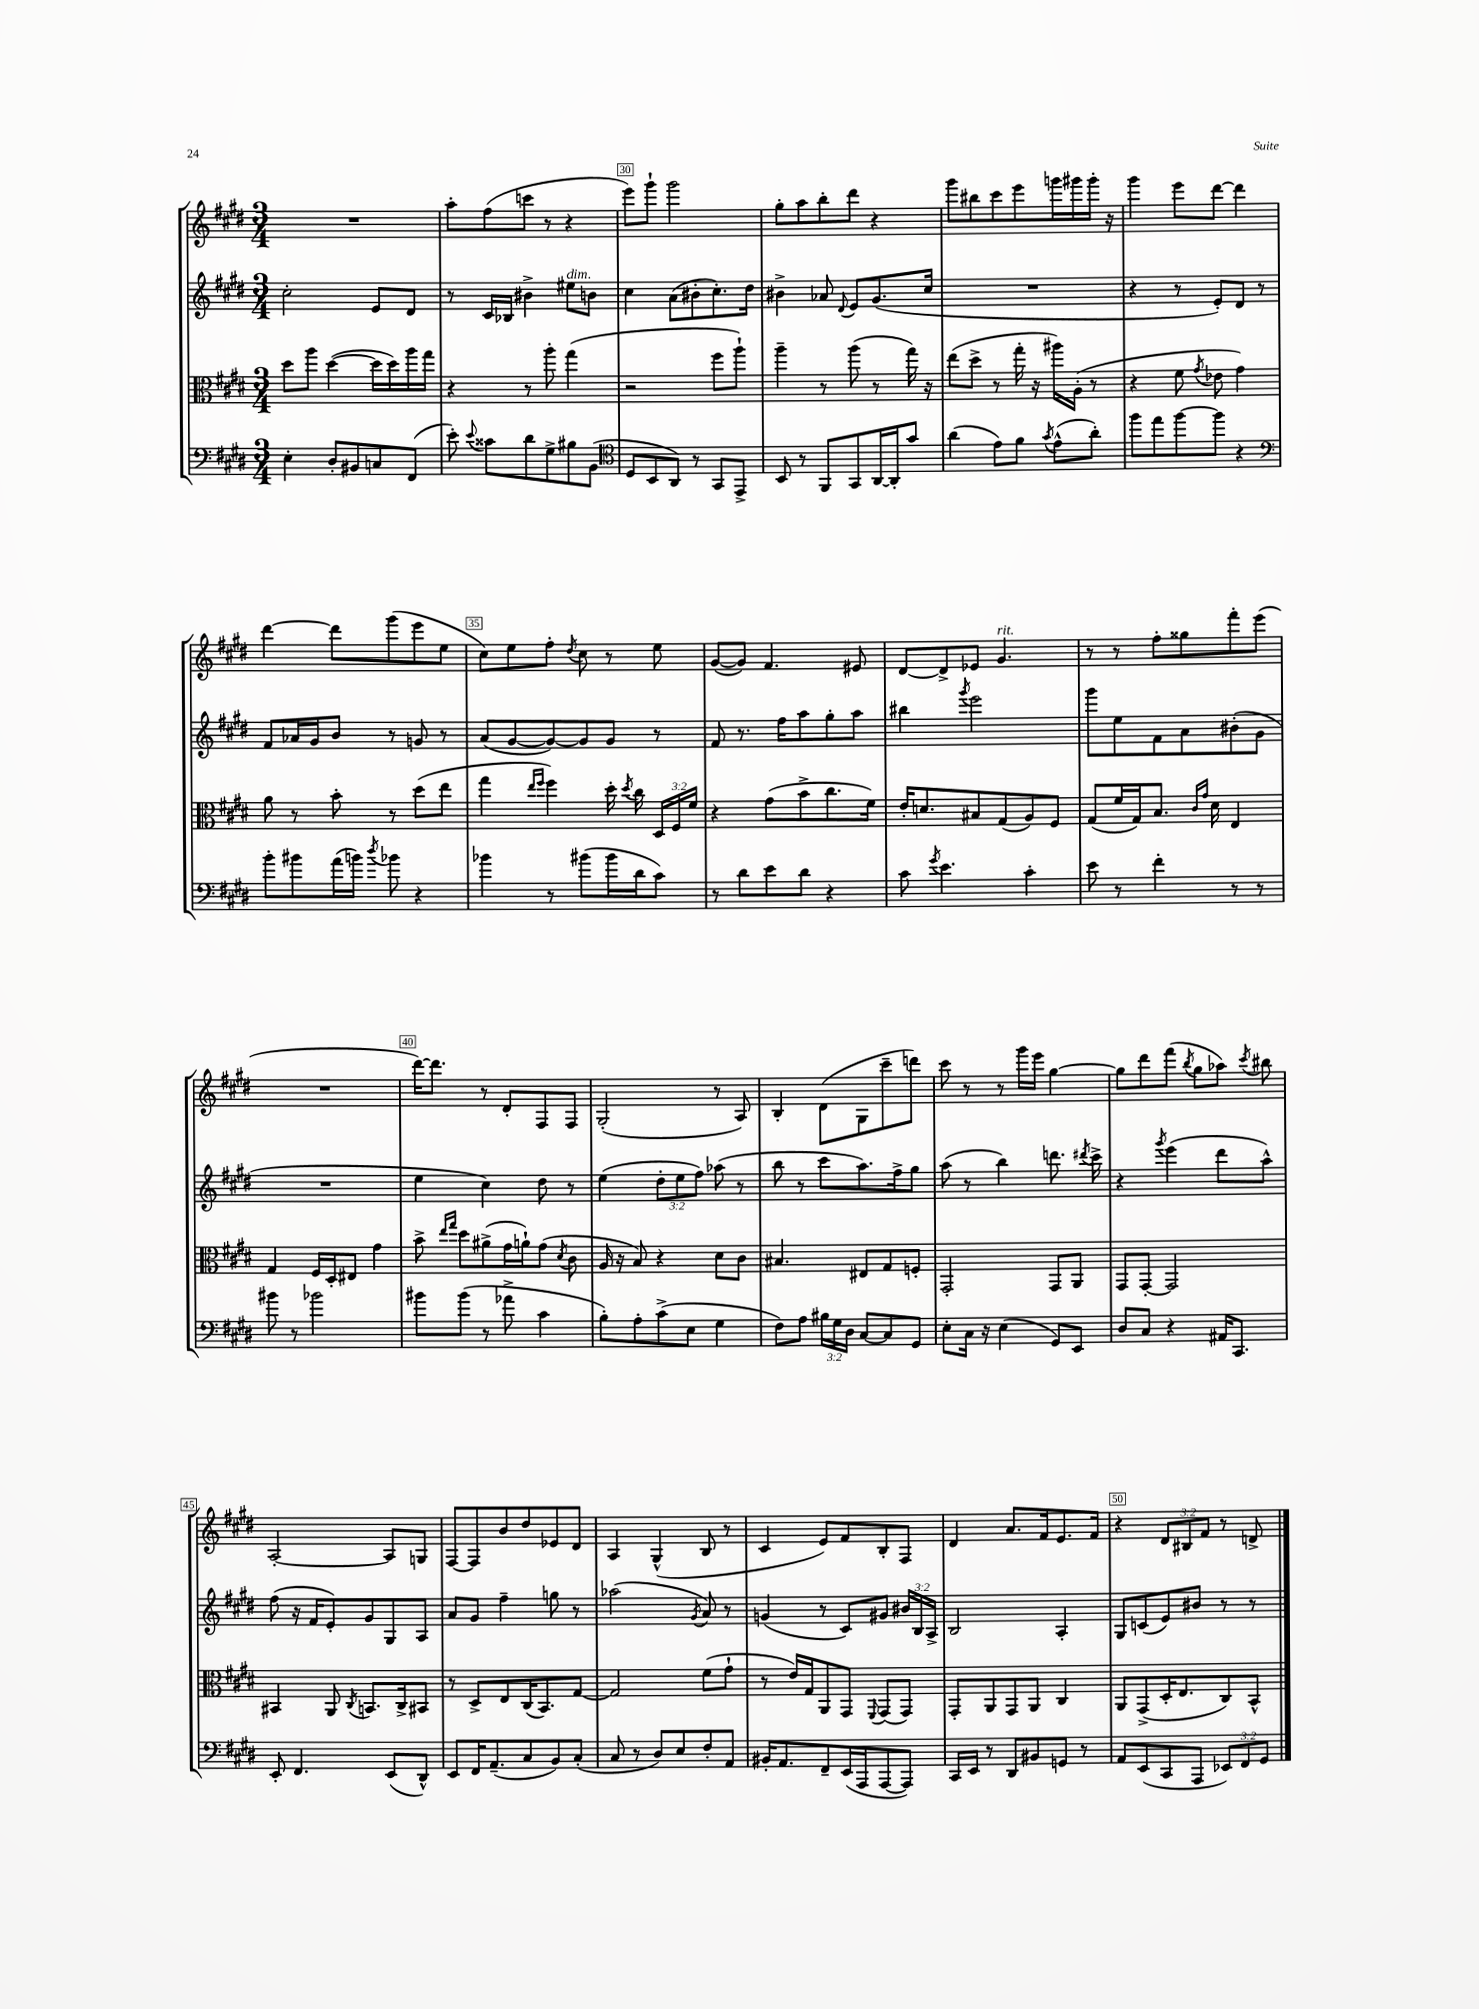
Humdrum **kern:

**kern	**kern	**kern	**kern
*part4	*part3	*part2	*part1
*staff4	*staff3	*staff2	*staff1
*clefF4	*clefC3	*clefG2	*clefG2
*k[f#c#g#d#]	*k[f#c#g#d#]	*k[f#c#g#d#]	*k[f#c#g#d#]
*M3/4	*M3/4	*M3/4	*M3/4
=28	=28	=28	=28
4E'\	8dd#\L	2cc#'\	2.r
.	8aa\J	.	.
8D#'/L	([4dd#\	.	.
8BB#X/	.	.	.
8Cn/	16dd#\LL]	8e/L	.
.	16dd#\)	.	.
(8FF#/J	16aa\	8d#/J	.
.	16gg#\JJ	.	.
=29	=29	=29	=29
8e'\)	4r	8r	8aa'\L
8qqe/	.	.	.
8c##X\L	.	16c#/LL	(8ff#\
.	.	16B-X/JJ	.
8d#\	8r	4b#X^\	8cccn\J
8G#^\	8aa'\	.	8r
!	!	!LO:TX:a:i:t=dim.	!
8B#X\	(4gg#\	8ee#X\L	4r
(8BB\J	.	8bn\J	.
=30	=30	=30	=30
*clefC4	*	*	*
8D#/L	2r	4cc#\	8eee\L)
8BB/	.	.	8ggg#`\J
8AA/J)	.	(8a\L	2ggg#\
8r	.	8b#X'\	.
8GG#/L	8ff#\L	8.cc#'\)	.
8EE^/J	8aa`\J)	.	.
.	.	16dd#\Jk	.
=31	=31	=31	=31
8BB/	4aa~\	4b#X^\	8gg#'\L
8r	.	.	8aa\
8FF#/L	8r	8a-X/	8bb'\
.	.	8qqd#/	.
8GG#/	(8aa\	8e/L	8ddd#\J
[16AA/L	8r	(8.g#/	4r
16AA'/J]	.	.	.
8g#/J	16gg#\)	.	.
.	16r	16cc#/Jk	.
=32	=32	=32	=32
(4a\	(8ee\L	2.r	8ggg#\L
.	8dd#^\J	.	8bb#X\
8e\L)	8r	.	8ccc#\
8f#\J	16gg#'\	.	8eee\
.	16r	.	.
8qg#/	.	.	.
(8e^^\L	16aa#X\LL)	.	16gggn\L
.	(16A'\JJ	.	16ggg#X\
8a'\J)	8r	.	16ggg#'\JJ
.	.	.	16r
=33	=33	=33	=33
8ff#\L	4r	4r	4ggg#\
8ee\	.	.	.
[8ff#\	8f#\	8r	8eee\L
.	8qg#/	.	.
8ff#\J]	8e-X\	8e'/L)	[8ddd#\J
4r	4g#\)	8d#/J	4ddd#\]
.	.	8r	.
!!LO:LB:g=z
=34	=34	=34	=34
*clefF4	*	*	*
8b'\L	8a\	8f#/L	[4ddd#\
8b#X\	8r	16a-X/L	.
.	.	16g#/J	.
(16a\L	8b'\	8b/J	8ddd#\L]
16bn\JJ)	.	.	.
8qdd#/	.	.	.
8b-X\	8r	8r	(8ggg#\
4r	(8dd#\L	8gn/	8eee\
.	8ee\J	8r	8ee\J
=35	=35	=35	=35
4b-X\	4gg#\	(8a/L	8cc#\L)
.	.	[8g#/	8ee\
.	16qqee/LL	.	.
.	16qqff#/JJ	.	.
8r	4ff#\)	8g#/_)	8ff#'\J
.	.	.	8qdd#/
(8b#X\L	.	8g#/]	8cc#\
16b#\L	16dd#'\	8g#/J	8r
.	8qdd#/	.	.
16d#\J	16cc#\	.	.
8c#\J)	24D#/LL	8r	8ee\
.	24F#/	.	.
.	24f#/JJ	.	.
=36	=36	=36	=36
8r	4r	8f#/	([8g#/L
8d#\L	.	8.r	8g#/J])
8e\	(8g#\L	.	4.f#/
.	.	16ff#\KL	.
8d#\J	8b^\	8aa\	.
4r	8.cc#\	8gg#'\	.
.	.	8aa\J	8e#X/
.	16f#\Jk)	.	.
=37	=37	=37	=37
8c#\	16e'/KL	4bb#X\	[8d#/L
.	8.dn/	.	.
8qg#/	.	.	.
4.e\	.	.	8d#^/]
.	.	8qggg#/	.
.	8B#X/	2eee\	8e-X/J
!	!	!	!LO:TX:a:i:t=rit.
.	(8G#/	.	4.g#/
4c#'\	8A/)	.	.
.	8F#/J	.	.
=38	=38	=38	=38
8e\	(8G#/L	8ggg#\L	8r
8r	16f#/L	8ee\	8r
.	16G#/J)	.	.
4f#'\	8.B/J	8f#\	8ff#'\L
.	.	8a\	8gg##X\
.	16qqc#/LL	.	.
.	16qqg#/JJ	.	.
.	16d#\	.	.
8r	4E/	(8b#X'\	8fff#'\
8r	.	8g#\J	(8eee\J
!!LO:LB:g=z
=39	=39	=39	=39
8b#X\	4G#/	2.r	2.r
8r	.	.	.
2b-X\	16F#/LL	.	.
.	16D#'/J	.	.
.	8E#X/J	.	.
.	4g#\	.	.
=40	=40	=40	=40
8b#X\L	8b^\	4ee\	[16ddd#\KL)
.	.	.	8.ddd#\J]
.	16qqee/LL	.	.
.	16qqgg#/JJ	.	.
(8b#\J	8dd#\L	.	.
8r	(8a#X^\	4cc#\)	8r
8a-X^\	16g#\L	.	8d#'/L
.	16an`\J)	.	.
4c#\	(8g#\J	8dd#\	8F#/
.	8qd#/	.	.
.	8c#\	8r	8F#/J
=41	=41	=41	=41
8B'\L)	16A/	(4ee\	(2G#'/
.	16r	.	.
8A'\	8B/)	.	.
(8c#^\	4r	12dd#'\L	.
.	.	12ee\	.
8E\J	.	.	.
.	.	12ff#\J)	.
4G#\	8d#\L	(8aa-X\	8r
.	8c#\J	8r	8A/)
=42	=42	=42	=42
8F#\L)	4.B#X/	8bb\	4B'/
8A\J	.	8r	.
24B#X\LL	.	8ccc#\L	(8d#\L
24G#\	.	.	.
24D#\JJ	.	.	.
[8C#/L	8E#X/L	8.aa\)	8G#\
8C#/]	8G#/	.	8ccc#~\
.	.	16ff#^\k	.
8GG#/J	8Fn'/J	8gg#\J	8dddn\J)
=43	=43	=43	=43
8E'\L	2GG#'/	(8aa\	8ccc#\
16C#\Jk	.	8r	8r
16r	.	.	.
(4E\	.	4bb\)	8r
.	.	.	16ggg#\LL
.	.	.	16eee\JJ
8GG#/L)	8GG#/L	8.dddn\	[4gg#\
8EE/J	8AA/J	.	.
.	.	8qddd#X/	.
.	.	16ccc#^\	.
=44	=44	=44	=44
8D#/L	8GG#/L	4r	8gg#\L]
8C#/J	[8GG#'/J	.	8ddd#\
.	.	8qggg#/	.
4r	2GG#/]	(4eee\	(8fff#\J
.	.	.	8qbb/
.	.	.	8gg#\L
16AA#X/KL	.	8ddd#\L	8aa-X\J)
8.CC#/J	.	.	.
.	.	.	8qccc#/
.	.	8aa^^\J)	8bb#X\
!!LO:LB:g=z
=45	=45	=45	=45
8EE'/	4BB#X/	(8ff#\	[2A'/
4.FF#/	.	16r	.
.	.	16f#/KL	.
.	8AA/	8e'/)	.
.	8qC#/	.	.
.	8.BBn/L	8g#/	.
(8EE/L	.	8G#/	8A/L]
.	16C#^/k	.	.
8DD#^^/J)	8BB#X/J	8A/J	8Gn/J
=46	=46	=46	=46
8EE/L	8r	8a/L	[8F#/L
16FF#/K	8D#^/L	8g#/J	8F#/]
(8.AA~/	.	.	.
.	8E/	4ff#~\	8b/
8C#/	(16C#/K	.	8dd#/
.	8.BB/)	.	.
8BB/)	.	8ggn\	8e-X/
(8C#'/J	[8G#/J	8r	8d#/J
=47	=47	=47	=47
8C#/	2G#/]	(2aa-X\	4A/
8r	.	.	.
8D#/L)	.	.	(4G#^^/
8E/	.	.	.
.	.	8qg#/	.
8F#'/	(8f#\L	8a/)	8B/
8AA/J	8g#`\J	8r	8r
=48	=48	=48	=48
16BB#X'/KL	8r	(4gn/	4c#/
8.AA/	.	.	.
.	16e/LL)	.	.
.	16G#/J	.	.
8FF#~/	8AA/	8r	8e/L)
(16EE/L	8GG#/J	8c#/L)	8f#/
16AAA/J	.	.	.
.	8qqFF#/	.	.
[8AAA/	(8GG#/L	8g#X/J	8B'/
8AAA/J])	8GG#/J)	24b#X/LL	8F#/J
.	.	24B/	.
.	.	24A^/JJ	.
=49	=49	=49	=49
16CC#/LL	8GG#'/L	2B/	4d#/
16EE/JJ	.	.	.
8r	8AA/	.	.
8DD#/L	8GG#/	.	8.a/L
8BB#X/	8AA/J	.	.
.	.	.	16f#/k
8GGn/J	4C#/	4A'/	8.e/
8r	.	.	.
.	.	.	16f#/Jk
=50	=50	=50	=50
8AA/L	8AA/L	8G#/L	4r
(8EE/	(8GG#^/	(8cn/	.
8CC#/	16D#'/K	8e/)	12d#/L
.	8.E/	.	.
.	.	.	12B#X/
8AAA/J	.	8b#X/J	.
.	.	.	12f#/J
12EE-X/L)	8C#/)	8r	8r
12FF#/	.	.	.
.	8BB^^/J	8r	8dn^/
12GG#/J	.	.	.
==	==	==	==
*-	*-	*-	*-
